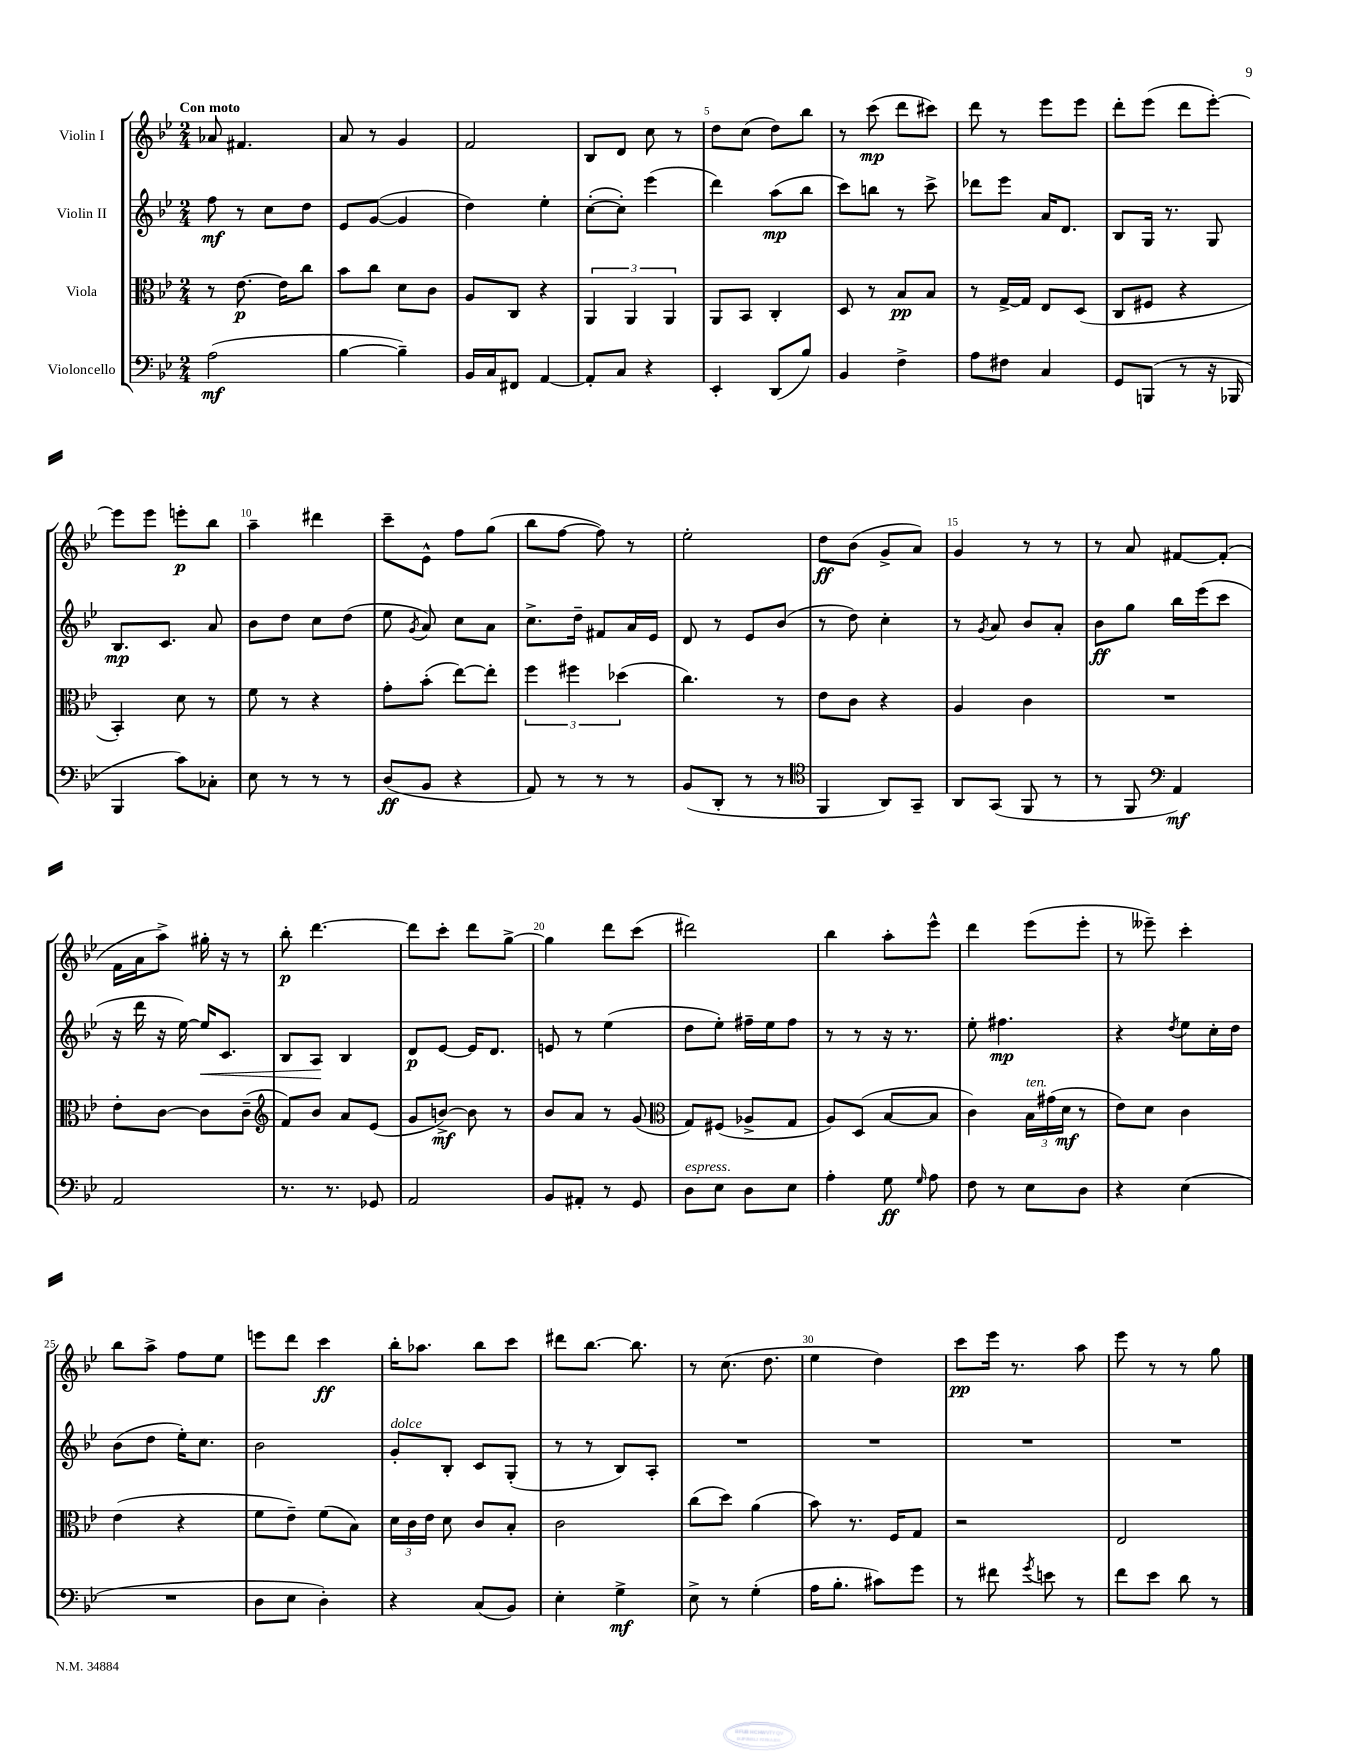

**kern	**kern	**kern	**kern
*staff4	*staff3	*staff2	*staff1
*clefF4	*clefC3	*clefG2	*clefG2
*k[b-e-]	*k[b-e-]	*k[b-e-]	*k[b-e-]
*M2/4	*M2/4	*M2/4	*M2/4
(2A\	8r	8ff\	8a-/
.	[8.e-\	8r	4.f#/
.	.	8cc\L	.
.	16e-\]LK	.	.
.	8cc\J	8dd\J	.
=	=	=	=
[4B-\	8b-\L	8e-/L	8a/
.	8cc\J	([8g/J	8r
4B-~\])	8d\L	4g/]	4g/
.	8c\J	.	.
=	=	=	=
16BB-/LL	8A/L	4dd\)	2f/
16C/J	.	.	.
8FF#/J	8C/J	.	.
[4AA/	4r	4ee-'\	.
=	=	=	=
8AA'/]L	6AA/	([8cc'\L	8B-/L
8C/J	.	8cc'\]J)	8d/J
.	6AA/	.	.
4r	.	(4eee-\	8cc\
.	6AA/	.	.
.	.	.	8r
=	=	=	=
4EE-'/	8AA/L	4ddd\)	8dd\L
.	8BB-/J	.	(8cc\J
(8DD/L	4C'/	(8aa\L	8dd\L)
8B-/J)	.	8bb-\J	8bb-\J
=	=	=	=
4BB-/	8D/	8ccc\L)	8r
.	8r	8bb\J	(8ccc\
4F^\	8B-/L	8r	8ddd\L
.	8B-/J	8ccc^\	8ccc#\J)
=	=	=	=
8A\L	8r	8ddd-\L	8ddd\
8F#\J	[16G^/LL	8eee-\J	8r
.	16G/]JJ	.	.
4C/	8E-/L	16a/LK	8eee-\L
.	.	8.d/J	.
.	(8D/J	.	8eee-\J
=	=	=	=
8GG/L	8C/L	8B-/L	8ddd'\L
(8BBB/J	8F#/J	16G/Jk	(8eee-\J
.	.	8.r	.
8r	4r	.	8ddd\L
16r	.	8G/	[8eee-'\J)
16BBB-/	.	.	.
=	=	=	=
4BBB-/	4BB-'/)	8.B-/L	8eee-\]L
.	.	.	8eee-\J
.	.	8.c/J	.
8c\L)	8d\	.	8eee'\L
8C-'\J	8r	8a/	8bb-\J
=	=	=	=
8E-\	8f\	8b-\L	4aa~\
8r	8r	8dd\J	.
8r	4r	8cc\L	4ddd#\
8r	.	(8dd\J	.
=	=	=	=
(8D/L	8g'\L	8ee-\	8ccc~\L
.	.	8qg/	.
8BB-/J	(8b-'\J	8a/)	8e-^^\J
4r	[8ee-\L)	8cc\L	8ff\L
.	8ee-'\]J	8a\J	(8gg\J
=	=	=	=
8AA/)	6ff\	8.cc^\L	8bb-\L
8r	.	.	[8ff\J
.	6ff#\	.	.
.	.	16dd~\Jk	.
8r	.	8f#/L	8ff\])
.	(6dd-\	.	.
8r	.	16a/L	8r
.	.	16e-/JJ	.
=	=	=	=
(8BB-/L	4.cc\)	8d/	2ee-'\
8DD'/J	.	8r	.
8r	.	8e-/L	.
8r	8r	(8b-/J	.
=	=	=	=
*clefC4	*	*	*
4FF/	8e-\L	8r	8dd\L
.	8c\J	8dd\)	(8b-\J
8AA/L)	4r	4cc'\	8g^/L
8GG~/J	.	.	8a/J)
=	=	=	=
8AA/L	4A/	8r	4g/
.	.	8qg/	.
(8GG/J	.	8a/	.
8FF/	4c\	8b-/L	8r
8r	.	8a'/J	8r
=	=	=	=
8r	2r	8b-\L	8r
8FF/	.	8gg\J	8a/
*clefF4	*	*	*
4AA/)	.	16bb-\LL	[8f#/L
.	.	(16eee-\J	.
.	.	8ccc\J	(8f#'/]J
=	=	=	=
2AA/	8e-'\L	16r	16f\LL
.	.	16ddd\	16a\J
.	[8c\J	16r	8aa^\J)
.	.	[16ee-\)	.
.	8c\]L	16ee-/]LK	16gg#'\
.	.	8.c/J	16r
.	(8c~\J	.	8r
=	=	=	=
*	*clefG2	*	*
8.r	8f/L)	8B-/L	8bb-'\
.	8b-/J	8A/J	[4.ddd\
8.r	.	.	.
.	8a/L	4B-/	.
8GG-/	(8e-/J	.	.
=	=	=	=
2AA/	8g/L	8d/L	8ddd\]L
.	[8b^/J)	[8e-/J	8ccc'\J
.	8b\]	16e-/]LK	8ddd\L
.	.	8.d/J	.
.	8r	.	[8gg^\J
=	=	=	=
8BB-/L	8b-/L	8e/	4gg\]
8AA#'/J	8a/J	8r	.
8r	8r	(4ee-\	8ddd\L
8GG/	(8g/	.	(8ccc\J
=	=	=	=
*	*clefC3	*	*
8D\L	8G/L)	8dd\L	2ddd#\)
8E-\J	(8F#/J	8ee-'\J)	.
8D\L	8A-^/L	16ff#~\LL	.
.	.	16ee-\J	.
8E-\J	8G/J	8ff#\J	.
=	=	=	=
4A'\	8A/L)	8r	4bb-\
.	(8D/J	8r	.
8G\	[8B-/L	16r	8aa'\L
.	.	8.r	.
16qqG/	.	.	.
8A\	8B-/]J	.	8eee-^^\J
=	=	=	=
8F\	4c\)	8ee-'\	4ddd\
8r	.	4.ff#\	.
8E-\L	24B-\LL	.	(8eee-\L
.	(24g#\	.	.
.	24d\JJ	.	.
8D\J	8r	.	8eee-'\J
=	=	=	=
4r	8e-\L)	4r	8r
.	8d\J	.	8eee--~\)
.	.	8qdd/	.
(4E-\	4c\	8ee-\L	4ccc'\
.	.	16cc'\L	.
.	.	16dd\JJ	.
=	=	=	=
2r	(4e-\	(8b-\L	8bb-\L
.	.	8dd\J	8aa^\J
.	4r	16ee-'\LK)	8ff\L
.	.	8.cc\J	.
.	.	.	8ee-\J
=	=	=	=
8D\L	8f\L	2b-\	8eee\L
8E-\J	8e-~\J)	.	8ddd\J
4D'\)	(8f\L	.	4ccc\
.	8B-\J)	.	.
=	=	=	=
4r	24d\LL	8g'/L	16bb-'\LK
.	24c\	.	.
.	.	.	8.aa-\J
.	24e-\JJ	.	.
.	8d\	8B-'/J	.
(8C/L	8c/L	8c/L	8bb-\L
8BB-/J)	8B-'/J	(8G'/J	8ccc\J
=	=	=	=
4E-'\	2c\	8r	8ddd#\L
.	.	8r	[8.bb-\J
4G^\	.	8B-/L)	.
.	.	.	8.bb-\]
.	.	8A'/J	.
=	=	=	=
8E-^\	(8cc\L	2r	8r
8r	8dd\J)	.	(8.cc\
(4G'\	(4a\	.	.
.	.	.	8.dd\
=	=	=	=
16A\LK	8b-\)	2r	4ee-\
8.B-'\J	.	.	.
.	8.r	.	.
8c#\L)	.	.	4dd\)
.	16F/LK	.	.
8g\J	8G/J	.	.
=	=	=	=
8r	2r	2r	8ccc\L
8f#\	.	.	16eee-\Jk
.	.	.	8.r
8qg/	.	.	.
8e\	.	.	.
8r	.	.	8aa\
=	=	=	=
8f\L	2E-/	2r	8eee-\
8e-\J	.	.	8r
8d\	.	.	8r
8r	.	.	8gg\
==	==	==	==
*-	*-	*-	*-
